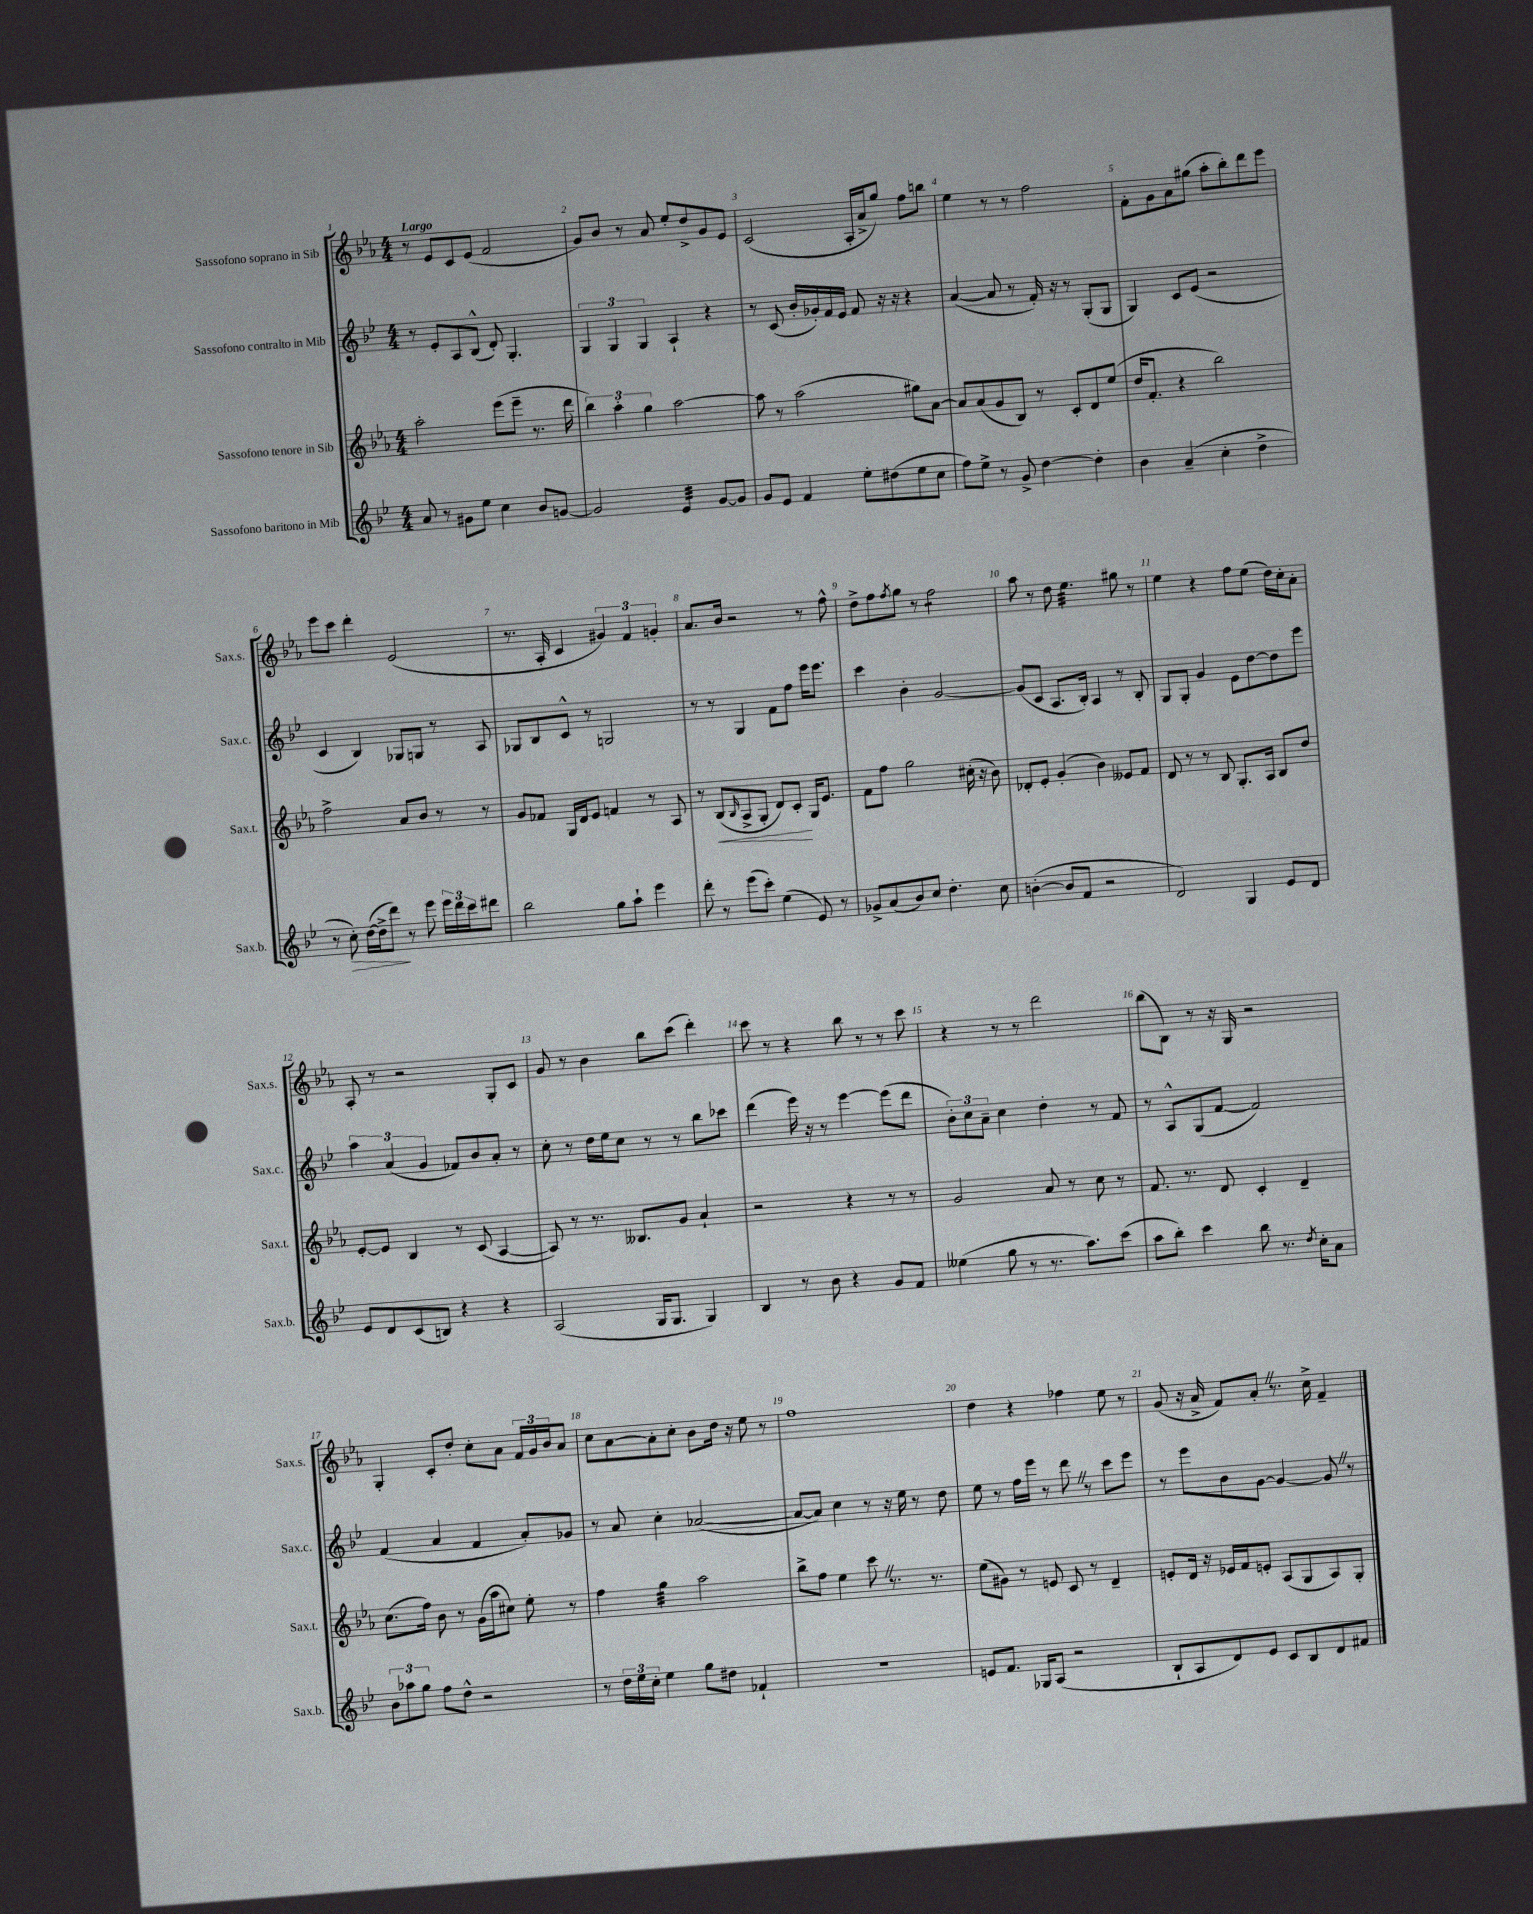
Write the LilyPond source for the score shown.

<<
\new StaffGroup <<
\new Staff = "s0" \with { instrumentName = "Sassofono soprano in Sib" shortInstrumentName = "Sax.s." } {
    \clef treble \key ees \major \numericTimeSignature \time 4/4 \tempo "Largo"
    r8 ees'8 c'8 ees'8( f'2 |
    g'8) bes'8 r8 aes'8 ees''8-. d''8-> g'8 ees'8 |
    c'2( aes16-. aes'16-> g''8) f''8 b''8 |
    ees''4 r8 r8 f''2 |
    f'8-. g'8 aes'8 gis''8( aes''8-. bes''8-.) d'''8 ees'''8 |
    ees'''8 c'''8 d'''4-. ees'2( |
    r8. aes16-. c'4 \tuplet 3/2 { gis'4) f'4 g'4-. } |
    aes'8. bes'16 r2 r8 f''8-^ |
    d''8-> f''8 \acciaccatura { f''8 } g''8 r8 f''2:8 |
    aes''8 r8 d''8 ees''4.:32 gis''8 r8 |
    ees''4 r4 f''8 ees''8( d''16) c''16-. aes'8-. |
    aes8-. r8 r2 g8-. c'8 |
    g'8 r8 bes'4 bes''8 c'''8( d'''4-.) |
    c'''8 r8 r4 bes''8 r8 r8 c'''8 |
    r4 r8 r8 d'''2 |
    bes''8( bes8) r8 r16 g16 r2 |
    g4-. c'8-. d''8-. c''8-. aes'8 \tuplet 3/2 { f'16 g'16 bes'16 } aes'8 |
    c''8 aes'8~ aes'8-. c''8-. bes'8 d''16 r16 ees''8 r8 |
    f''1 |
    d''4 r4 fes''4 ees''8 r8 |
    g'8( r16 aes'16-> f'8) aes'8-. \once \override BreathingSign.text = \markup { \musicglyph "scripts.caesura.straight" } \breathe r8. c''16-> f'4-- \bar "|." |
}
\new Staff = "s1" \with { instrumentName = "Sassofono contralto in Mib" shortInstrumentName = "Sax.c." } {
    \clef treble \key bes \major \numericTimeSignature \time 4/4
    r8 ees'8-. a8 bes8-^( d'8-.) g4.-. |
    \tuplet 3/2 { g4 g4 g4 } a4-! r4 |
    r8 c'8( bes'16-. ges'16-.) f'16 ees'16 f'8 r16 r16 r4 |
    a'4~( a'8 r8 f'16-.) r16 r8 g8-.( g8 |
    g4) c'8 ees'8( r2 |
    c'4 bes4) ges8 g8 r8 a8 |
    ges8 bes8 c'8-^ r8 g2 |
    r8 r8 g4 f'8 f''8 ees'''16 ees'''8. |
    c'''4 bes'4-. g'2~ |
    g'8( c'8 a8. bes16-.) a4 r8 bes8-. |
    g8 g8-. g'4 ees'8 d''8~ d''8 ees'''8 |
    \tuplet 3/2 { a''4 a'4( g'4 } fes'8) bes'8 a'8-. r8 |
    c''8-. r8 d''16 ees''16 c''8 r8 r8 bes''8 ces'''8 |
    d'''4( ees'''16) r16 r8 ees'''4~ ees'''8( d'''8 |
    \tuplet 3/2 { bes'8-.) c''8 a'8-- } c''4 d''4-. r8 f'8 |
    r8 a8-^ g8( f'8~ f'2) |
    f'4( a'4 f'4 a'8-.) ges'8 |
    r8 a'8 c''4-. aes'2~( |
    aes'8~ aes'8) c''4 r8 r16 ees''16 r8 d''8 |
    ees''8 r8 f''16 ees'''16 r8 d'''8 \once \override BreathingSign.text = \markup { \musicglyph "scripts.caesura.straight" } \breathe r8 c'''8 ees'''8 |
    r8 ees'''8 bes'8 g'8~ g'4~ g'8 \once \override BreathingSign.text = \markup { \musicglyph "scripts.caesura.straight" } \breathe r8 \bar "|." |
}
\new Staff = "s2" \with { instrumentName = "Sassofono tenore in Sib" shortInstrumentName = "Sax.t." } {
    \clef treble \key ees \major \numericTimeSignature \time 4/4
    aes''2-. ees'''8( ees'''8-- r8. d'''16 |
    \tuplet 3/2 { bes''4) aes''4-. g''4 } aes''2~ |
    aes''8 r8 aes''2( gis''8) aes'8~ |
    aes'8 aes'8( g'8 bes8) r8 c'8-. d'8 ees''8( |
    d''16 f'8.-. r4 bes''2) |
    f''2-> aes'8 bes'8 r8 r8 |
    g'8 fes'8 g16 d'16 ees'8 f'4 r8 aes8 |
    r8 bes8\<( \grace { bes16 } aes8-> g8-. d'8) c'8-.\! g16 ees'8. |
    f'8 f''8 g''2 cis''16-.( r16 bes'8) |
    des'8-. ees'8-. g'4-.( bes'4) eeses'8 f'8 |
    d'8 r8 r8 bes8 g8.-. aes16 bes8 d''8 |
    ees'8~-. ees'8 bes4 r8 c'8( aes4~ |
    aes8) r8 r8. beses8. g'8 aes'4-! |
    r2 r4 r8 r8 |
    g'2 aes'8 r8 c''8 r8 |
    f'8. r8. d'8 c'4-. d'4-- |
    c''8.( f''16) bes'8 r8 g'16( aes''16 cis''8) ees''8-. r8 |
    f''4 g''4:32 aes''2 |
    bes''8-> f''8 ees''4 c'''8 \once \override BreathingSign.text = \markup { \musicglyph "scripts.caesura.straight" } \breathe r8. r8. |
    ees''8( gis'8) r8 e'8 c'8 r8 d'4-- |
    e'8-. d'16 r16 ees'16 f'16 e'8-. aes8( g8 aes8) g8-. \bar "|." |
}
\new Staff = "s3" \with { instrumentName = "Sassofono baritono in Mib" shortInstrumentName = "Sax.b." } {
    \clef treble \key bes \major \numericTimeSignature \time 4/4
    a'8 r8 gis'8 ees''8 c''4 bes'8 g'8~ |
    g'2 ees'4:32 g'8~ g'8 |
    g'8 ees'8 f'4 ees''8-. dis''8( ees''8 c''8 |
    f''8) ees''8-> r8 g'8-> d''4~ d''4-. |
    bes'4 a'4--( c''4-. d''4-> |
    r8 c''8-.\>) d''16~( d''16-> d'''8\!) r8 ees'''8 \tuplet 3/2 { ees'''16 d'''16 c'''16 } dis'''8 |
    bes''2 g''8 a''8-! ees'''4 |
    d'''8-. r8 ees'''8( c'''8-.) ees''4( ees'8) r8 |
    ges'8-> a'8( bes'8) c''8 d''4.-. c''8 |
    b'4~-.( b'8 f'8 r2 |
    d'2) g4 ees'8 d'8 |
    ees'8 d'8 c'8( b8) r4 r4 |
    a2( g16 g8. g4) |
    bes4 r8 bes'8 r4 g'8 f'8 |
    eeses''4( g''8 r8 r8. a''8.) c'''8( |
    a''8 bes''8-.) c'''4 bes''8 r8. \acciaccatura { d''8 } c''16-. a'8 |
    \tuplet 3/2 { bes'8 aes''8 g''8 } f''8 d''8-^ r2 |
    r8 \tuplet 3/2 { d''16 ees''16 c''16-. } ees''4 g''8 dis''8 fes'4-! |
    R1 |
    e'8 f'8. ges16 a8( r2 |
    bes8-! a8 d'8) ees'8 c'8 bes8 d'8 fis'8 \bar "|." |
}
>>
>>
\layout { \context { \Score \override BarNumber.break-visibility = ##(#f #t #t) barNumberVisibility = #all-bar-numbers-visible } }
